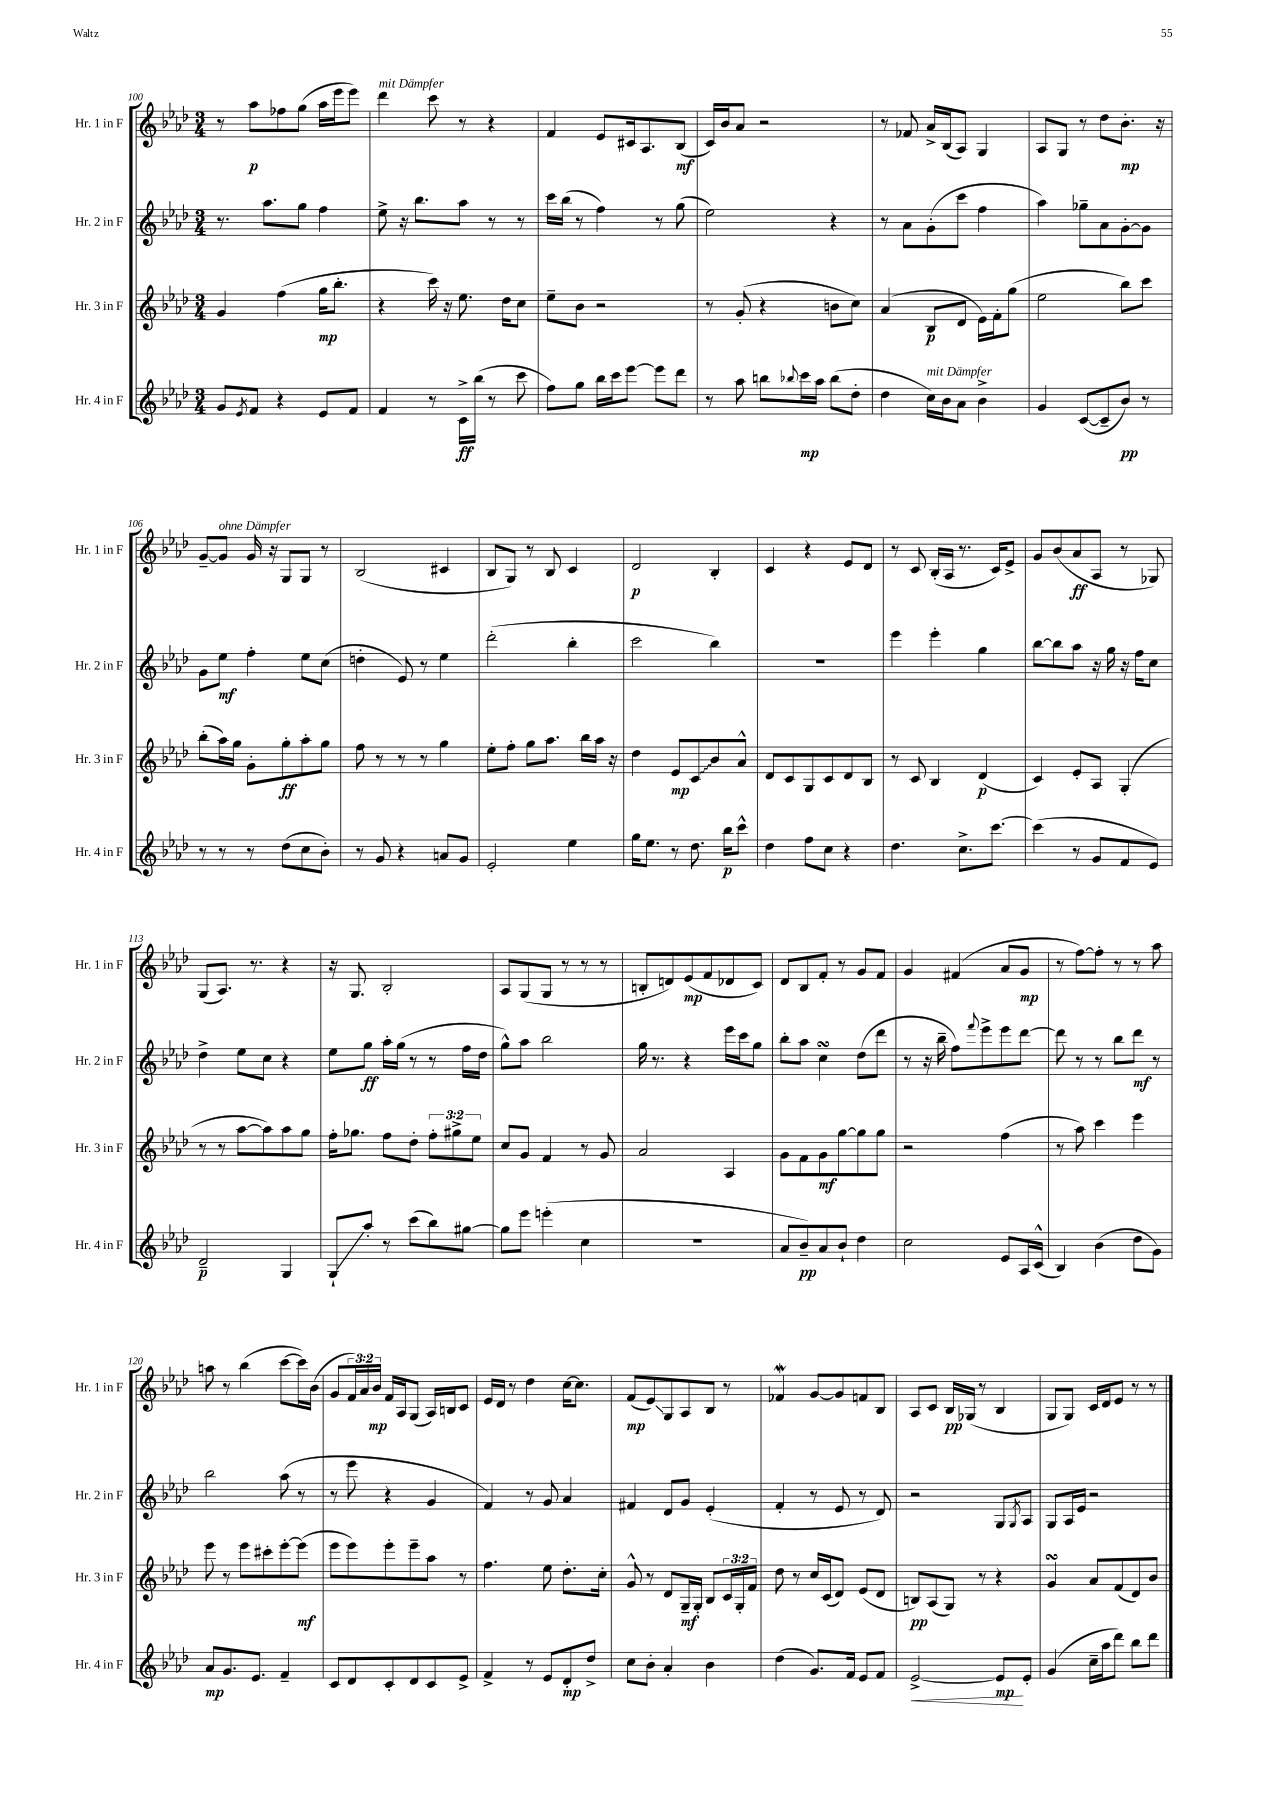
<<
\new StaffGroup <<
\new Staff = "s0" \with { instrumentName = "Hr. 1 in F" shortInstrumentName = "Hr. 1 in F" } {
    \clef treble \key aes \major \numericTimeSignature \time 3/4 \override Staff.TupletNumber.text = #tuplet-number::calc-fraction-text
    r8 aes''8\p fes''8 g''8( aes''16 ees'''16 ees'''8) |
    des'''4^\markup { \italic "mit Dämpfer" } c'''8 r8 r4 |
    f'4 ees'8 cis'16 aes8. bes8\mf( |
    c'16) bes'16 aes'8 r2 |
    r8 fes'8 aes'16-> bes16( aes8) g4 |
    aes8 g8 r8 des''8 bes'8.-.\mp r16 |
    g'8~-- g'8^\markup { \italic "ohne Dämpfer" } g'16 r16 g8 g8 r8 |
    bes2( cis'4 |
    bes8 g8) r8 bes8 c'4 |
    des'2\p bes4-. |
    c'4 r4 ees'8 des'8 |
    r8 c'8 bes16-.( aes16 r8. c'16) ees'8-> |
    g'8 bes'8( aes'8\ff aes8 r8 ges8) |
    g8( aes8.) r8. r4 |
    r16 g8. bes2-. |
    aes8 g8( g8 r8 r8 r8 |
    b8-. d'8) ees'8\mp( f'8 des'8 c'8) |
    des'8 bes8 f'8-. r8 g'8 f'8 |
    g'4 fis'4( aes'8 g'8\mp |
    r8 f''8~) f''8-. r8 r8 aes''8 |
    a''8 r8 bes''4( c'''8~ c'''16) bes'16( |
    g'8 \tuplet 3/2 { f'16) aes'16 bes'16\mp } f'16 aes16 g8( aes16) b16 c'8 |
    ees'16 des'16 r8 des''4 c''16~ c''8. |
    f'8\mp( ees'8\glissando) g8 aes8 bes8 r8 |
    fes'4\mordent g'8~ g'8 f'8 bes8 |
    aes8 c'8 bes16\pp ges16( r8 bes4 |
    g8 g8) c'16 des'16 ees'8 r8 r8 \bar "|." |
}
\new Staff = "s1" \with { instrumentName = "Hr. 2 in F" shortInstrumentName = "Hr. 2 in F" } {
    \clef treble \key aes \major \numericTimeSignature \time 3/4
    r8. aes''8. g''8 f''4 |
    ees''8-> r16 bes''8. aes''8 r8 r8 |
    c'''16 bes''16( r8 f''4) r8 g''8( |
    ees''2) r4 |
    r8 aes'8 g'8-.( c'''8 f''4 |
    aes''4) ges''8-- aes'8 g'8~-. g'8 |
    g'8 ees''8\mf f''4-. ees''8 c''8( |
    d''4-. ees'8) r8 ees''4 |
    des'''2-.( bes''4-. |
    c'''2 bes''4) |
    R2. |
    ees'''4 ees'''4-. g''4 |
    bes''8~ bes''8 aes''8 r16 g''16 r16 f''16 c''8 |
    des''4-> ees''8 c''8 r4 |
    ees''8 g''8\ff aes''16-. g''16( r8 r8 f''16 des''16 |
    g''8-^) aes''8 bes''2 |
    g''16 r8. r4 ees'''16 c'''16 g''8 |
    bes''8-. aes''8 c''4\turn des''8( des'''8 |
    r8 r16 bes''16-- f''8) \appoggiatura { f'''8 } ees'''8-> ees'''8 des'''8~ |
    des'''8 r8 r8 bes''8 des'''8\mf r8 |
    bes''2 aes''8( r8 |
    r8 ees'''8 r4 g'4 |
    f'4) r8 g'8 aes'4 |
    fis'4 des'8 g'8 ees'4-.( |
    f'4-. r8 ees'8 r8 des'8) |
    r2 g8 \acciaccatura { g8 } aes8 |
    g8 aes16 ees'16 r2 \bar "|." |
}
\new Staff = "s2" \with { instrumentName = "Hr. 3 in F" shortInstrumentName = "Hr. 3 in F" } {
    \clef treble \key aes \major \numericTimeSignature \time 3/4 \override Staff.TupletNumber.text = #tuplet-number::calc-fraction-text
    g'4 f''4( g''16\mp bes''8.-. |
    r4 c'''16) r16 ees''8. des''16 c''8 |
    ees''8-- bes'8 r2 |
    r8 g'8-.( r4 b'8 c''8) |
    aes'4( bes8\p des'8 ees'16) f'16-. g''8( |
    ees''2 bes''8) c'''8 |
    bes''8-.( aes''16) g''16 g'8-. g''8-.\ff aes''8-. g''8 |
    f''8 r8 r8 r8 g''4 |
    ees''8-. f''8-. g''8 aes''8. bes''16 aes''16 r16 |
    des''4 ees'8\mp \once \override Glissando.style = #'zigzag c'8\glissando bes'8 aes'8-^ |
    des'8 c'8 g8 c'8 des'8 bes8 |
    r8 c'8 bes4 des'4\p( |
    c'4) ees'8-. aes8 g4-.( |
    r8 r8 aes''8~ aes''8) aes''8 g''8 |
    f''16-. ges''8. f''8 des''8-. \tuplet 3/2 { f''8-. gis''8-> ees''8 } |
    c''8 g'8 f'4 r8 g'8 |
    aes'2 aes4 |
    g'8 f'8 g'8\mf g''8~ g''8 g''8 |
    r2 f''4( |
    r8 aes''8) c'''4 ees'''4 |
    ees'''8 r8 ees'''8 cis'''8-. ees'''8~-. ees'''8\mf( |
    ees'''8 ees'''8) ees'''8-. ees'''8-- aes''8 r8 |
    f''4. ees''8 des''8.-. c''16-. |
    g'8-^ r8 des'8 g16--\mf g16-. bes8 \tuplet 3/2 { c'16 g16-. f'16 } |
    des''8 r8 c''16 c'16( des'8) ees'8( des'8 |
    b8\pp) aes8( g8) r8 r4 |
    g'4\turn aes'8 f'8( des'8) bes'8 \bar "|." |
}
\new Staff = "s3" \with { instrumentName = "Hr. 4 in F" shortInstrumentName = "Hr. 4 in F" } {
    \clef treble \key aes \major \numericTimeSignature \time 3/4
    g'8 \acciaccatura { ees'8 } f'8 r4 ees'8 f'8 |
    f'4 r8 c'16->\ff bes''16( r8 c'''8 |
    f''8) g''8 bes''16 c'''16 ees'''8~ ees'''8 des'''8 |
    r8 aes''8 b''8 \appoggiatura { bes''8 } c'''16\mp aes''16 bes''8( des''8-. |
    des''4 c''16^\markup { \italic "mit Dämpfer" }) bes'16 aes'8 bes'4-> |
    g'4 c'8~( c'8-- bes'8\pp) r8 |
    r8 r8 r8 des''8( c''8 bes'8-.) |
    r8 g'8 r4 a'8 g'8 |
    ees'2-. ees''4 |
    g''16 ees''8. r8 des''8. bes''16\p c'''8-^ |
    des''4 f''8 c''8 r4 |
    des''4. c''8.-> c'''8.~ |
    c'''4( r8 g'8 f'8 ees'8) |
    des'2--\p g4 |
    g8-!\glissando aes''8-. r8 c'''8( bes''8) gis''8~ |
    gis''8 ees'''8 e'''4-.( c''4 |
    R2. |
    aes'8 bes'8--\pp) aes'8 bes'8-! des''4 |
    c''2 ees'8 aes16 c'16-^( |
    bes4) bes'4( des''8 g'8) |
    aes'8\mp g'8. ees'8. f'4-- |
    c'8 des'8 c'8-. des'8 c'8 ees'8-> |
    f'4-> r8 ees'8 des'8-.\mp des''8-> |
    c''8 bes'8-. aes'4-. bes'4 |
    des''4( g'8.) f'16 ees'8 f'8 |
    ees'2~->\< ees'8\mp\! ees'8-. |
    g'4( c''16-- aes''16 des'''8) bes''8 des'''8 \bar "|." |
}
>>
>>
\layout { \context { \Score currentBarNumber = #100 } }
